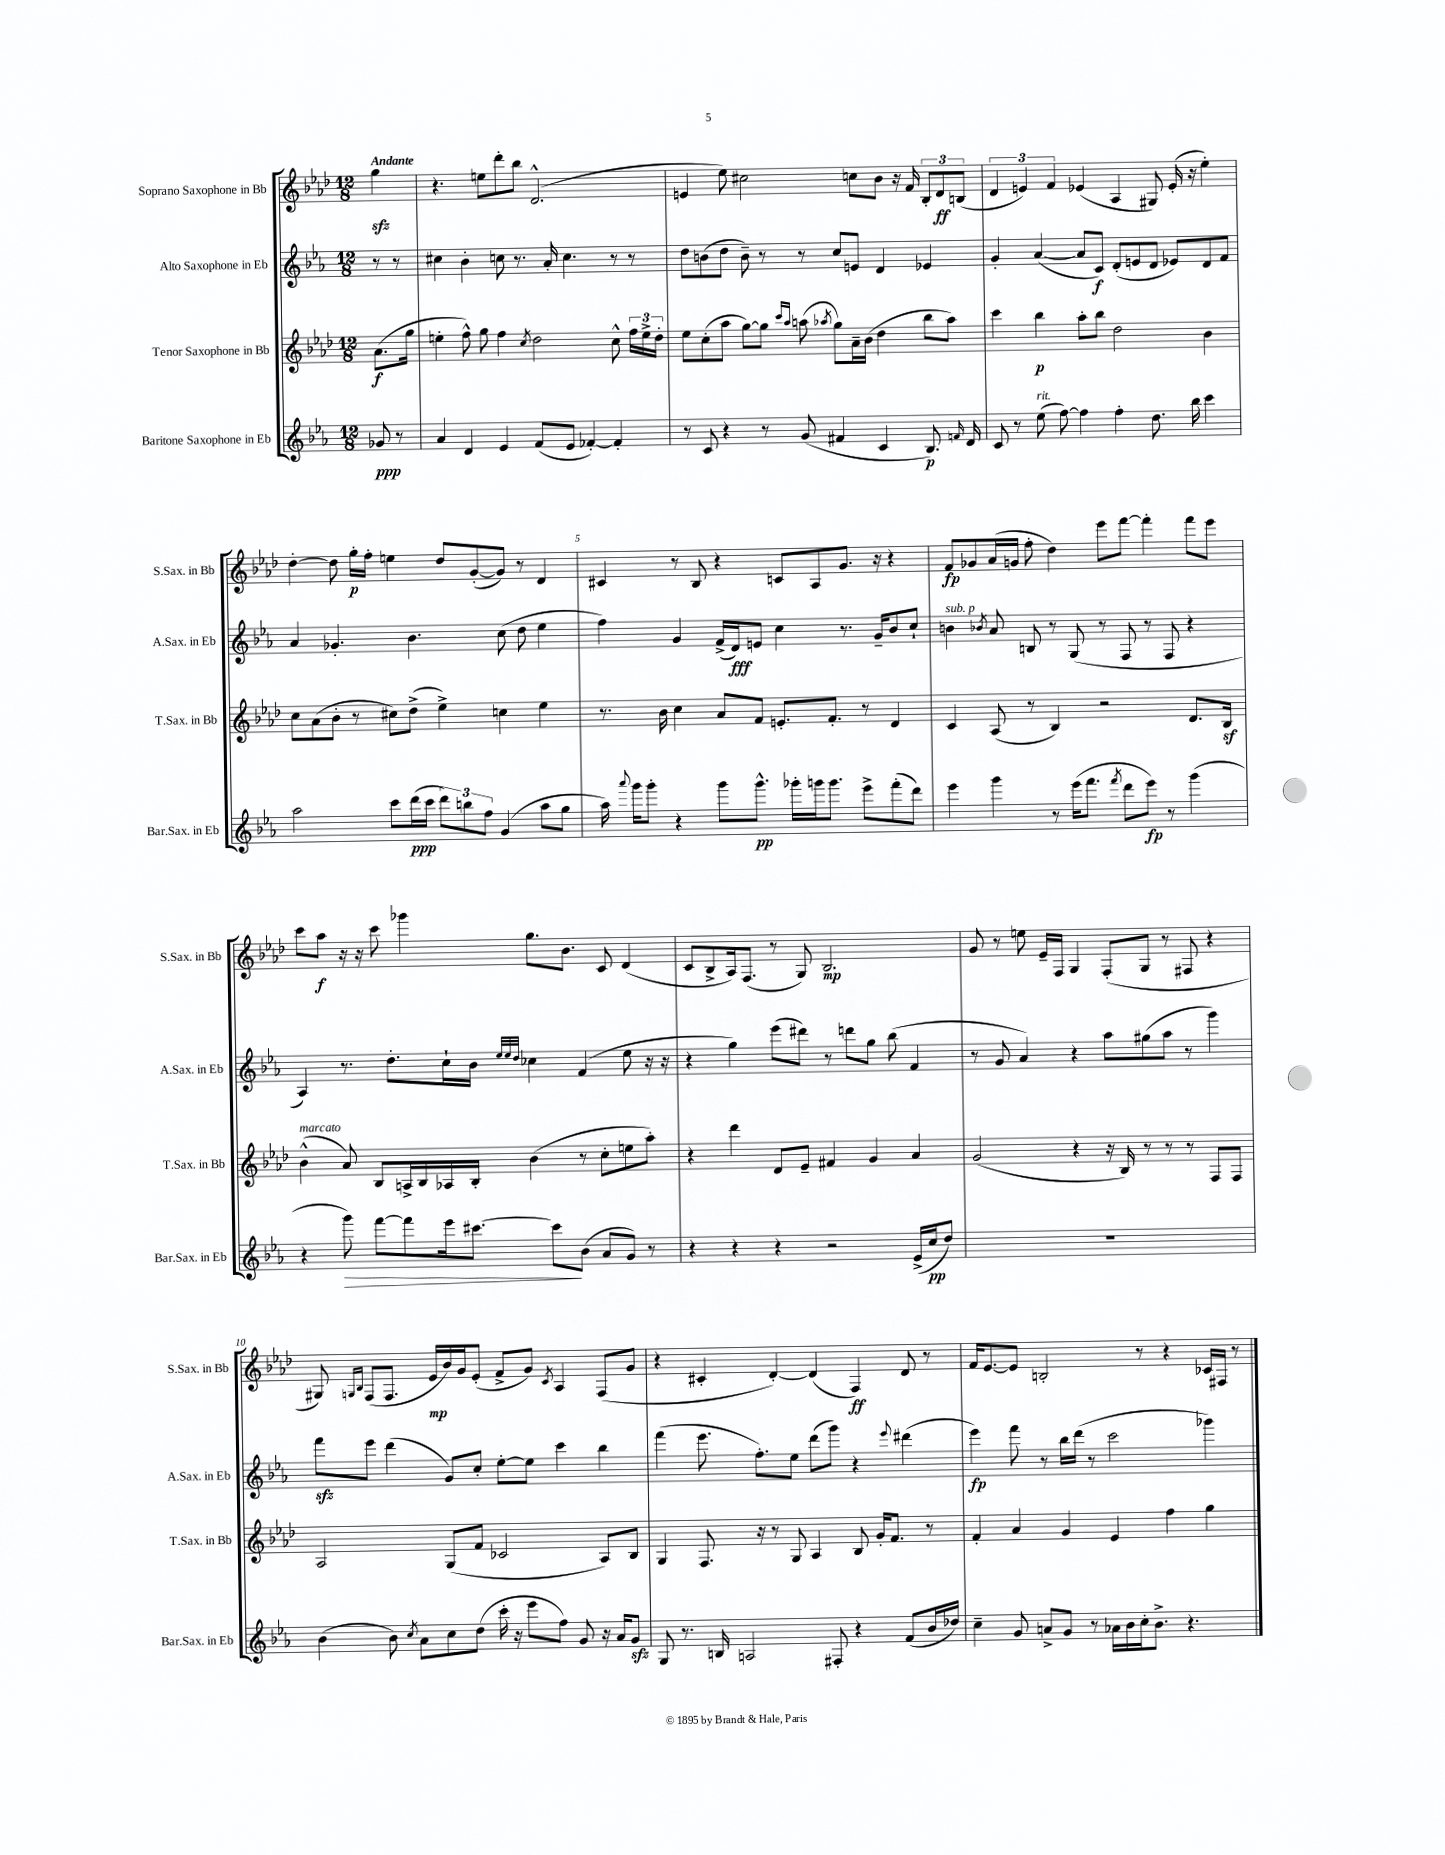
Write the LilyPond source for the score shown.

<<
\new StaffGroup <<
\new Staff = "s0" \with { instrumentName = "Soprano Saxophone in Bb" shortInstrumentName = "S.Sax. in Bb" } {
    \clef treble \key aes \major \numericTimeSignature \time 12/8 \partial 4 \tempo "Andante"
    \autoBeamOff g''4\sfz |
    r4. e''8[ des'''8-. bes''8] des'2.-^( |
    e'4 ees''8) cis''2 c''8[ bes'8] r16 f'16 \tuplet 3/2 { bes8[-. des'8\ff b8]( } |
    \tuplet 3/2 { des'4 e'4) f'4 } ees'4( aes4 gis8) ees'16-.( r16 ees''4-.) |
    des''4~-. des''8 g''16[-.\p f''16]-. e''4 des''8[ g'8~-.( g'8]) r8 des'4 |
    cis'4 r8 bes8 r4 c'8[ aes8 g'8.] r16 r4 |
    f'8[\fp ges'8 aes'16( g'16] f''8-. des''4) ees'''8[ f'''8]~ f'''4-. f'''8[ ees'''8] |
    c'''8[ aes''8]\f r16 r16 c'''8 ges'''4 g''8.[ bes'8.] c'8 des'4( |
    c'8[ bes8-> aes16) f8.]( r8 g8) bes2.\mp |
    g'8 r8 e''8 ees'16[-- f16] g4 f8[-.( g8] r8 fis8 r4 |
    gis8) \grace { g16[ bes16] } f8[( f8.] ees'16[\mp bes'16) g'16 ees'8]-.( f'8[-> g'8]) \acciaccatura { c'8 } aes4 f8[( g'8] |
    r4 cis'4-. des'4~-.) des'4( f4\ff) des'8 r8 |
    f'16[ ees'8.~ ees'8] b2-. r8 r4 ces'16[ fis16] r8 \bar "|." |
}
\new Staff = "s1" \with { instrumentName = "Alto Saxophone in Eb" shortInstrumentName = "A.Sax. in Eb" } {
    \clef treble \key ees \major \numericTimeSignature \time 12/8 \partial 4
    \autoBeamOff r8 r8 |
    cis''4 bes'4-. c''8 r8. aes'16-. c''4. r8 r8 |
    d''8[ b'8( d''8] b'8--) r8 r8 c''8[ e'8] d'4 ees'4 |
    g'4-. aes'4~( aes'8[ c'8]\f) d'8[-.( e'8 d'8] ees'8[) d'8 f'8] |
    aes'4 ges'4.-. bes'4. c''8( d''8 ees''4 |
    f''4) g'4 f'16[->( d'16\fff) e'8] c''4 r8. g'16[-- bes'8 c''8]-! |
    b'4^\markup { \italic "sub. p" } \acciaccatura { bes'8 } aes'8 b8 r8 g8( r8 f8 r8 f8 r4 |
    aes4) r8. d''8.[-. c''16-! bes'16] \grace { ees''32[ ees''32 d''32] } ces''4 f'4( ees''8 r16 r16 |
    r4 g''4) ees'''8[( dis'''8]) r8 d'''8[ g''8] bes''8( f'4 |
    r8 g'8 aes'4) r4 aes''8[ gis''8( aes''8] r8 g'''4) |
    f'''8[\sfz ees'''8] d'''4( g'8[) c''8]-. ees''8[~-. ees''8] c'''4 bes''4 |
    f'''4( ees'''8. f''8.[-.) ees''8] d'''8[( g'''8]) r4 \appoggiatura { ees'''8 } dis'''4( |
    ees'''4\fp) f'''8 r8 bes''16[ d'''16]( r8 c'''2 ges'''4) \bar "|." |
}
\new Staff = "s2" \with { instrumentName = "Tenor Saxophone in Bb" shortInstrumentName = "T.Sax. in Bb" } {
    \clef treble \key aes \major \numericTimeSignature \time 12/8 \partial 4
    \autoBeamOff aes'8.[\f( g''16] |
    e''4-. f''8-^) g''8 f''4 \acciaccatura { c''8 } des''2 c''8-^ \tuplet 3/2 { f''16[ e''16-> des''16]-. } |
    ees''8[ c''8-.( aes''8] g''8[~) g''8] \grace { c'''16[ aes''16] } a''8( \acciaccatura { aes''8 } g''8[) aes'16-- bes'16]( des''4 bes''8[ aes''8]) |
    c'''4 bes''4\p aes''8[-. bes''8] des''2 bes'4 |
    c''8[ aes'8( bes'8]-. r8 cis''8[) des''8]->( ees''4->) c''4 ees''4 |
    r8. bes'16 c''4 aes'8[ f'8] e'8.[-. f'8.]-. r8 des'4 |
    c'4 aes8( r8 bes4) r2 des'8.[ bes16]\sf |
    bes'4-^^\markup { \italic "marcato" }( aes'8) bes8[ a16-> bes16 aes16 bes16]-. bes'4( r8 c''8[-. e''8 aes''8]-.) |
    r4 des'''4 des'8[ ees'8]-- fis'4 g'4 aes'4 |
    g'2( r4 r16 bes16) r8 r8 r8 f8[ f8] |
    aes2 g8[( f'8] ces'2 aes8[) bes8] |
    g4 f8. r16 r8 g8 aes4 bes8 g'16[-. f'8.] r8 |
    f'4-. aes'4 g'4 ees'4 f''4 g''4 \bar "|." |
}
\new Staff = "s3" \with { instrumentName = "Baritone Saxophone in Eb" shortInstrumentName = "Bar.Sax. in Eb" } {
    \clef treble \key ees \major \numericTimeSignature \time 12/8 \partial 4
    \autoBeamOff ges'8\ppp r8 |
    aes'4 d'4 ees'4 f'8[( ees'8] fes'4~-.) fes'4-. |
    r8 c'8 r4 r8 g'8( fis'4 c'4 bes8.\p) \grace { f'16 } d'16 |
    c'8 r8 ees''8^\markup { \italic "rit." }( f''8~) f''4 f''4-. d''8. bes''16 c'''4 |
    aes''2 c'''8[ d'''16\ppp( c'''16] \tuplet 3/2 { d'''8[) b''8 f''8] } g'4( aes''8[ g''8] |
    aes''16) \appoggiatura { aes'''8 } g'''16[ g'''8]-. r4 g'''8[ g'''8.]-^\pp ges'''16[-. g'''16 g'''8.] ees'''8[-> f'''8-.( d'''8]) |
    ees'''4 g'''4 r8 ees'''16[( f'''8.] \acciaccatura { f'''8 } d'''8[ ees'''8]\fp) r8 g'''4( |
    r4 g'''8\>) f'''8[~ f'''8 ees'''16 cis'''8.]~ cis'''8[\! bes'8]( aes'8[ g'8]) r8 |
    r4 r4 r4 r2 ees'16[->( c''16\pp d''8]) |
    R1. |
    bes'4( bes'8) \acciaccatura { c''8 } aes'8[ c''8 d''8]( c'''16-. r16 ees'''8[ f''8]) g'8 r16 aes'16[ g'8]\sfz |
    g8 r8. b16 a2 fis8-. r4 f'8[( bes'16 des''16]) |
    c''4-- g'8 a'8[-> g'8] r8 aes'16[ bes'16 c''16-. bes'8.]-> r4. \bar "|." |
}
>>
>>
\layout { \context { \Score \override BarNumber.break-visibility = ##(#f #t #t) barNumberVisibility = #(every-nth-bar-number-visible 5) } }
